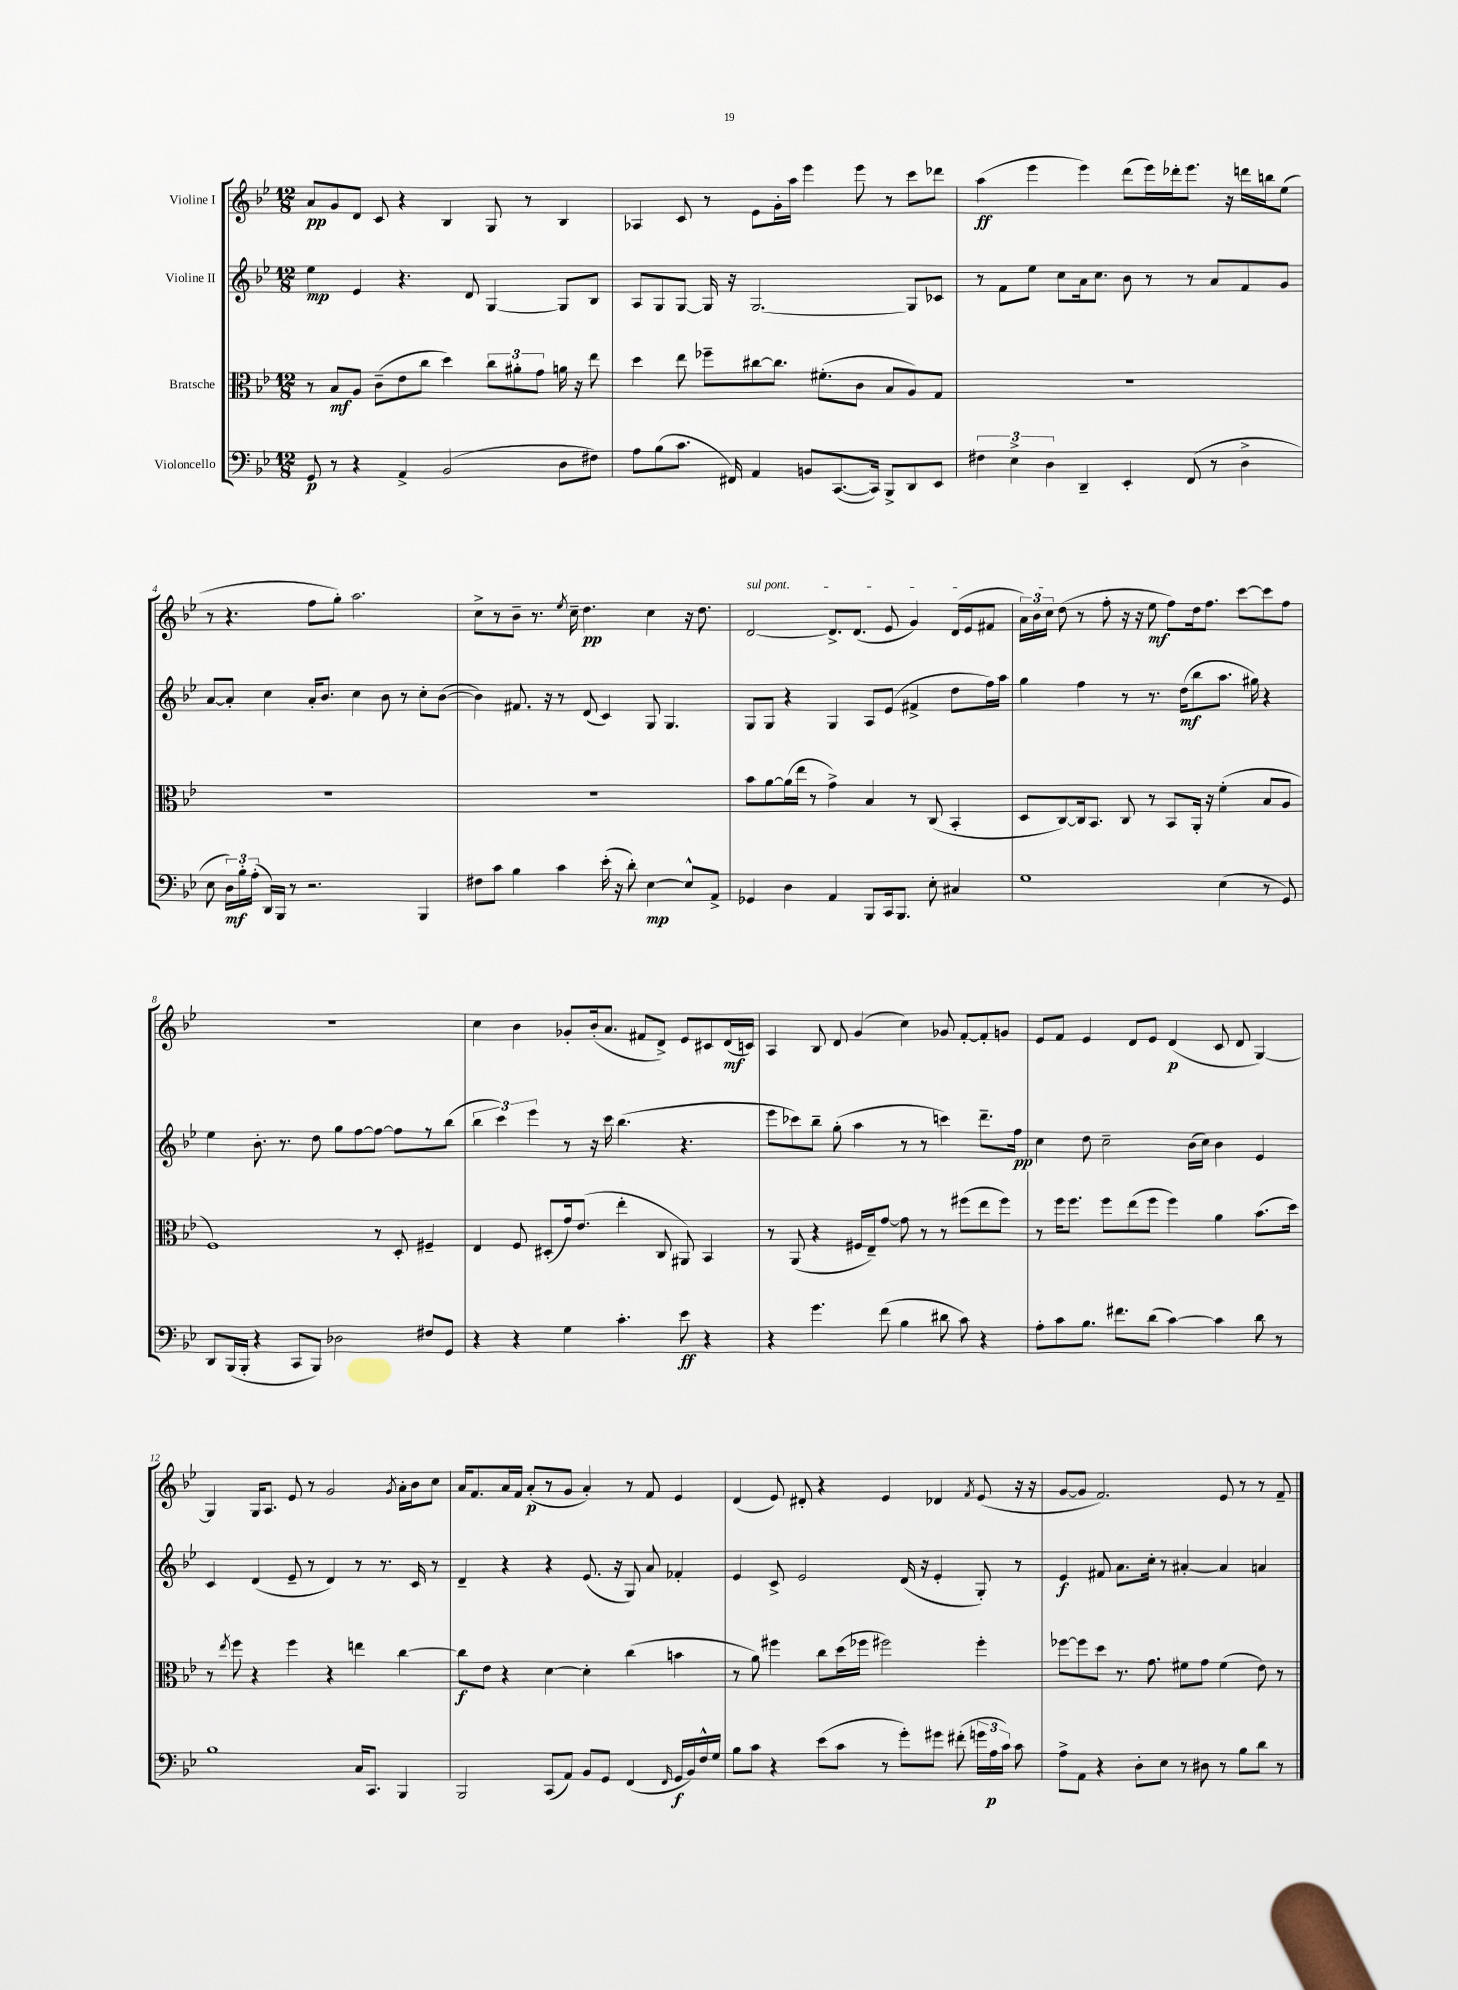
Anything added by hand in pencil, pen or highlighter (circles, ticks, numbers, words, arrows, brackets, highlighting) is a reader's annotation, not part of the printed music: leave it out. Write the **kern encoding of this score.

**kern	**kern	**kern	**kern
*staff4	*staff3	*staff2	*staff1
*clefF4	*clefC3	*clefG2	*clefG2
*k[b-e-]	*k[b-e-]	*k[b-e-]	*k[b-e-]
*M12/8	*M12/8	*M12/8	*M12/8
8GG/	8r	4ee-\	8a/L
8r	8B-/L	.	8g/
4r	8A/J	4e-/	8d/J
.	(8c~\L	.	8c/
4AA^/	8e-\	4.r	4r
.	8cc\J	.	.
(2BB-/	4dd\)	.	4B-/
.	.	8d/	.
.	12cc\L	[4G/	8G/
.	12a#'\	.	.
.	.	.	8r
.	12g\J	.	.
8D\L	16a\	8G/]L	4B-/
.	16r	.	.
8F#\J)	8ee-\	8B-/J	.
=	=	=	=
8A\L	4dd\	8A/L	4A-/
(8B-\	.	8G/	.
8.c\J	8ee-\	[8G/J	8c/
.	8ff-~\L	16G/]	8r
16FF#/)	.	16r	.
4AA/	[8cc#\	[2.G/	8e-\L
.	8.cc#\]J	.	16g'\L
.	.	.	16aa\JJ
8BB/L	.	.	4eee-\
.	(8.f#'\L	.	.
([8.CC/	.	.	.
.	8c\J	.	8eee-\
16CC/]Jk)	.	.	.
8BBB-^/L	8B-/L	.	8r
8DD/	8A/)	8G/]L	8ccc\L
8EE-/J	8G/J	8c-/J	8ddd-\J
=	=	=	=
6F#\	1.r	8r	(4aa\
.	.	8f\L	.
6E-^\	.	.	.
.	.	8ee-\J	4eee-\
6D\	.	.	.
.	.	8cc\L	.
4DD~/	.	16a\k	4eee-\)
.	.	8.cc\J	.
4EE-'/	.	8b-\	(8ddd\L
.	.	8r	16eee-\L)
.	.	.	16ddd-'\J
(8FF/	.	8r	8.eee-\J
8r	.	8a/L	.
.	.	.	16r
4D^\	.	8f/	16ddd\LL
.	.	.	16bb\J
.	.	8g/J	(8ee-\J
=	=	=	=
8E-\	1.r	[8a/L	8r
24D\LL)	.	8a'/]J	4.r
24B-'\	.	.	.
(24A'\JJ	.	.	.
16DD/LL)	.	4cc\	.
16BBB-/JJ	.	.	.
8r	.	.	.
2.r	.	16a'/LK	8ff\L
.	.	8.b-/J	.
.	.	.	8gg'\J)
.	.	4cc\	2.aa\
.	.	8b-\	.
.	.	8r	.
4BBB-/	.	8cc'\L	.
.	.	([8b-\J	.
=	=	=	=
8F#\L	1.r	4b-\])	8cc^\L
8c\J	.	.	8r
4B-\	.	8.f#/	8b-~\J
.	.	.	8.r
.	.	16r	.
4c\	.	8r	.
.	.	.	8qee-/
.	.	.	16cc~\
.	.	(8d/	4.dd\
(16e-'\	.	4c/)	.
16r	.	.	.
8d'\)	.	.	.
[4E-\	.	8G/	4cc\
.	.	4.G/	.
8E-^^/]L	.	.	16r
.	.	.	8.dd\
8AA^/J	.	.	.
=	=	=	=
4GG-/	8b-\L	8G/L	[2d/
.	[8a\	8G/J	.
4D\	(16a\]L	4r	.
.	16ee-\JJ	.	.
.	8r	.	.
4AA/	4g^\)	4G/	8.d^/]L
.	.	.	(8.d/J
8BBB-/L	4B-/	8A/L	.
16CC/k	.	(8e-/J	8e-/
8.BBB-/J	.	.	.
.	8r	4f#^/	4g/)
8E-'\	(8C/	.	.
4C#/	4BB-'/	8dd\L	(16d/LL
.	.	.	16e-/J
.	.	16ff\L)	8f#/J
.	.	16aa\JJ	.
=	=	=	=
1G	8D/L	4gg\	24a\LL)
.	.	.	24b-\
.	.	.	24cc\JJ
.	[8C/)	.	(8dd\
.	16C/]k	4ff\	8r
.	8.BB-/J	.	.
.	.	.	8ff'\
.	8C/	8r	16r
.	.	.	16r
.	8r	8.r	8ee-\
.	8BB-/L	.	8ff\L)
.	.	(16dd\LK	.
.	16AA'/Jk	8bb-\	16dd\k
.	16r	.	8.ff\J
(4E-\	(4f'\	8.aa\J	.
.	.	.	[8ccc\L
.	.	16gg#\)	.
8r	8B-/L	4r	8ccc\]
8GG/)	8A/J	.	8ff\J
=	=	=	=
8DD/L	1F)	4ee-\	1.r
(16BBB-/L	.	.	.
16BBB-'/JJ	.	.	.
4r	.	8.b-'\	.
.	.	8.r	.
8CC/L	.	.	.
8BBB-/J)	.	8dd\	.
2D-\	.	8gg\L	.
.	.	[8ff\	.
.	8r	8ff\_J	.
.	8D'/	8ff\]L	.
8F#/L	4F#~/	8r	.
8GG/J	.	(8bb-\J	.
=	=	=	=
4r	4E-/	6bb-\	4cc\
.	.	6ccc\)	.
4r	8F/	.	4b-\
.	.	6eee-\	.
.	(8D#'/L	.	.
4G\	16g/k)	8r	8g-'/L
.	(8.e-/J	.	.
.	.	16r	(16b-'/k
.	.	16ccc\	8.a/J
4.c'\	4ee-'\	(4.bb-\	.
.	.	.	8f#/L
.	8C/	.	8d^/J)
8e-\	8AA#/)	4.r	8e-/L
4r	4BB-/	.	8c#/
.	.	.	(16d/L
.	.	.	16c/JJ)
=	=	=	=
4r	8r	8eee-\L	4A/
.	(8AA/	8ccc-\)	.
4.g\	4r	8bb-~\J	8B-/
.	.	(8gg'\	8d/
.	16F#/LL	4aa\	(4g/
.	16E-~/J)	.	.
(8f\	[8g/J	.	.
4B-\	8g\]	8r	4cc\)
.	8r	8r	.
8d#\	8r	4ccc\)	8g-/
8c\)	(8ff#\L	.	[8f'/L
4r	8ee-\	8.ddd~\L	8f'/]
.	8ff#\J)	.	8g/J
.	.	16ff\Jk	.
=	=	=	=
8A'\L	8r	4cc\	8e-/L
8c\	16ff\LK	.	8f/J
.	8.ff\J	.	.
8.B-\J	.	8dd\	4e-/
.	8ff\L	2cc~\	.
8.f#\L	.	.	.
.	(8ee-\	.	8d/L
(8d\J	8ff\J	.	8e-/J
[4c\)	4ff\)	.	(4d/
.	.	(16b-\LL	.
.	.	16cc\JJ)	.
4c\]	4a\	4b-\	8c/
.	.	.	8d/
8d\	(8.b-\L	4e-/	[4G/)
8r	.	.	.
.	16dd\Jk)	.	.
=	=	=	=
1B-	8r	4c/	4G/]
.	8qee-/	.	.
.	8ff\	.	.
.	4r	(4d/	16G/LK
.	.	.	8.A/J
.	4ff\	8e-~/	8e-/
.	.	8r	8r
.	4r	4d/)	2g/
16C/LK	4ee\	8r	.
8.CC/J	.	.	.
.	.	8.r	.
.	.	.	8qg/
4BBB-/	[4cc\	.	16a'\LL
.	.	16c/	16b-\J
.	.	8r	8cc\J
=	=	=	=
2BBB-/	8cc\]L	4d~/	16a/LK
.	.	.	8.f/
.	8e-\J	.	.
.	4r	4r	16a/L
.	.	.	16f/JJ
.	.	.	(8a'/L
(8CC/L	[4d\	4r	8r
8AA/J)	.	.	8g/J
8BB-/L	4d'\]	(8.e-/	4a'/)
8GG/J	.	.	.
.	.	16r	.
(4FF/	(4cc\	8G/)	8r
.	.	8a/	8f/
16qqFF/	.	.	.
16GG/LL	4b\	4f-'/	4e-/
16BB-/)	.	.	.
16F^^/	.	.	.
16G/JJ	.	.	.
=	=	=	=
8B-\L	8r	4e-/	(4d/
8c\J	8a\)	.	.
4r	4ff#\	8c^/	8e-/)
.	.	2e-/	8d#'/
(8e-\L	8cc\L	.	4r
8c\J	(16dd\L	.	.
.	16ff-\JJ	.	.
8r	2ff#\)	.	4e-/
8g'\L)	.	(16d/	.
.	.	16r	.
8g#\J	.	4e-'/	4d-/
(8f#'\	.	.	.
.	.	.	8qf/
24g\LL	4ff#'\	8G'/)	(8e-/
24A\	.	.	.
24c\JJ)	.	.	.
8c\	.	8r	16r
.	.	.	16r
=	=	=	=
8A^\L	[8ff-\L	4e-/	[8g/L
8AA\J	8ff-\]	.	8g/]J
4r	8dd\J	8f#/	2.f/)
.	8.r	8.a\L	.
8D'\L	.	.	.
.	8.g\	16cc'\Jk	.
8E-\J	.	8r	.
8r	8f#\L	[4a#'/	.
8D#\	8g\J	.	.
8r	(4f#\	4a#/]	8e-/
8B-\L	.	.	8r
8d\J	8e-\)	4a/	8r
8r	8r	.	8f~/
==	==	==	==
*-	*-	*-	*-
